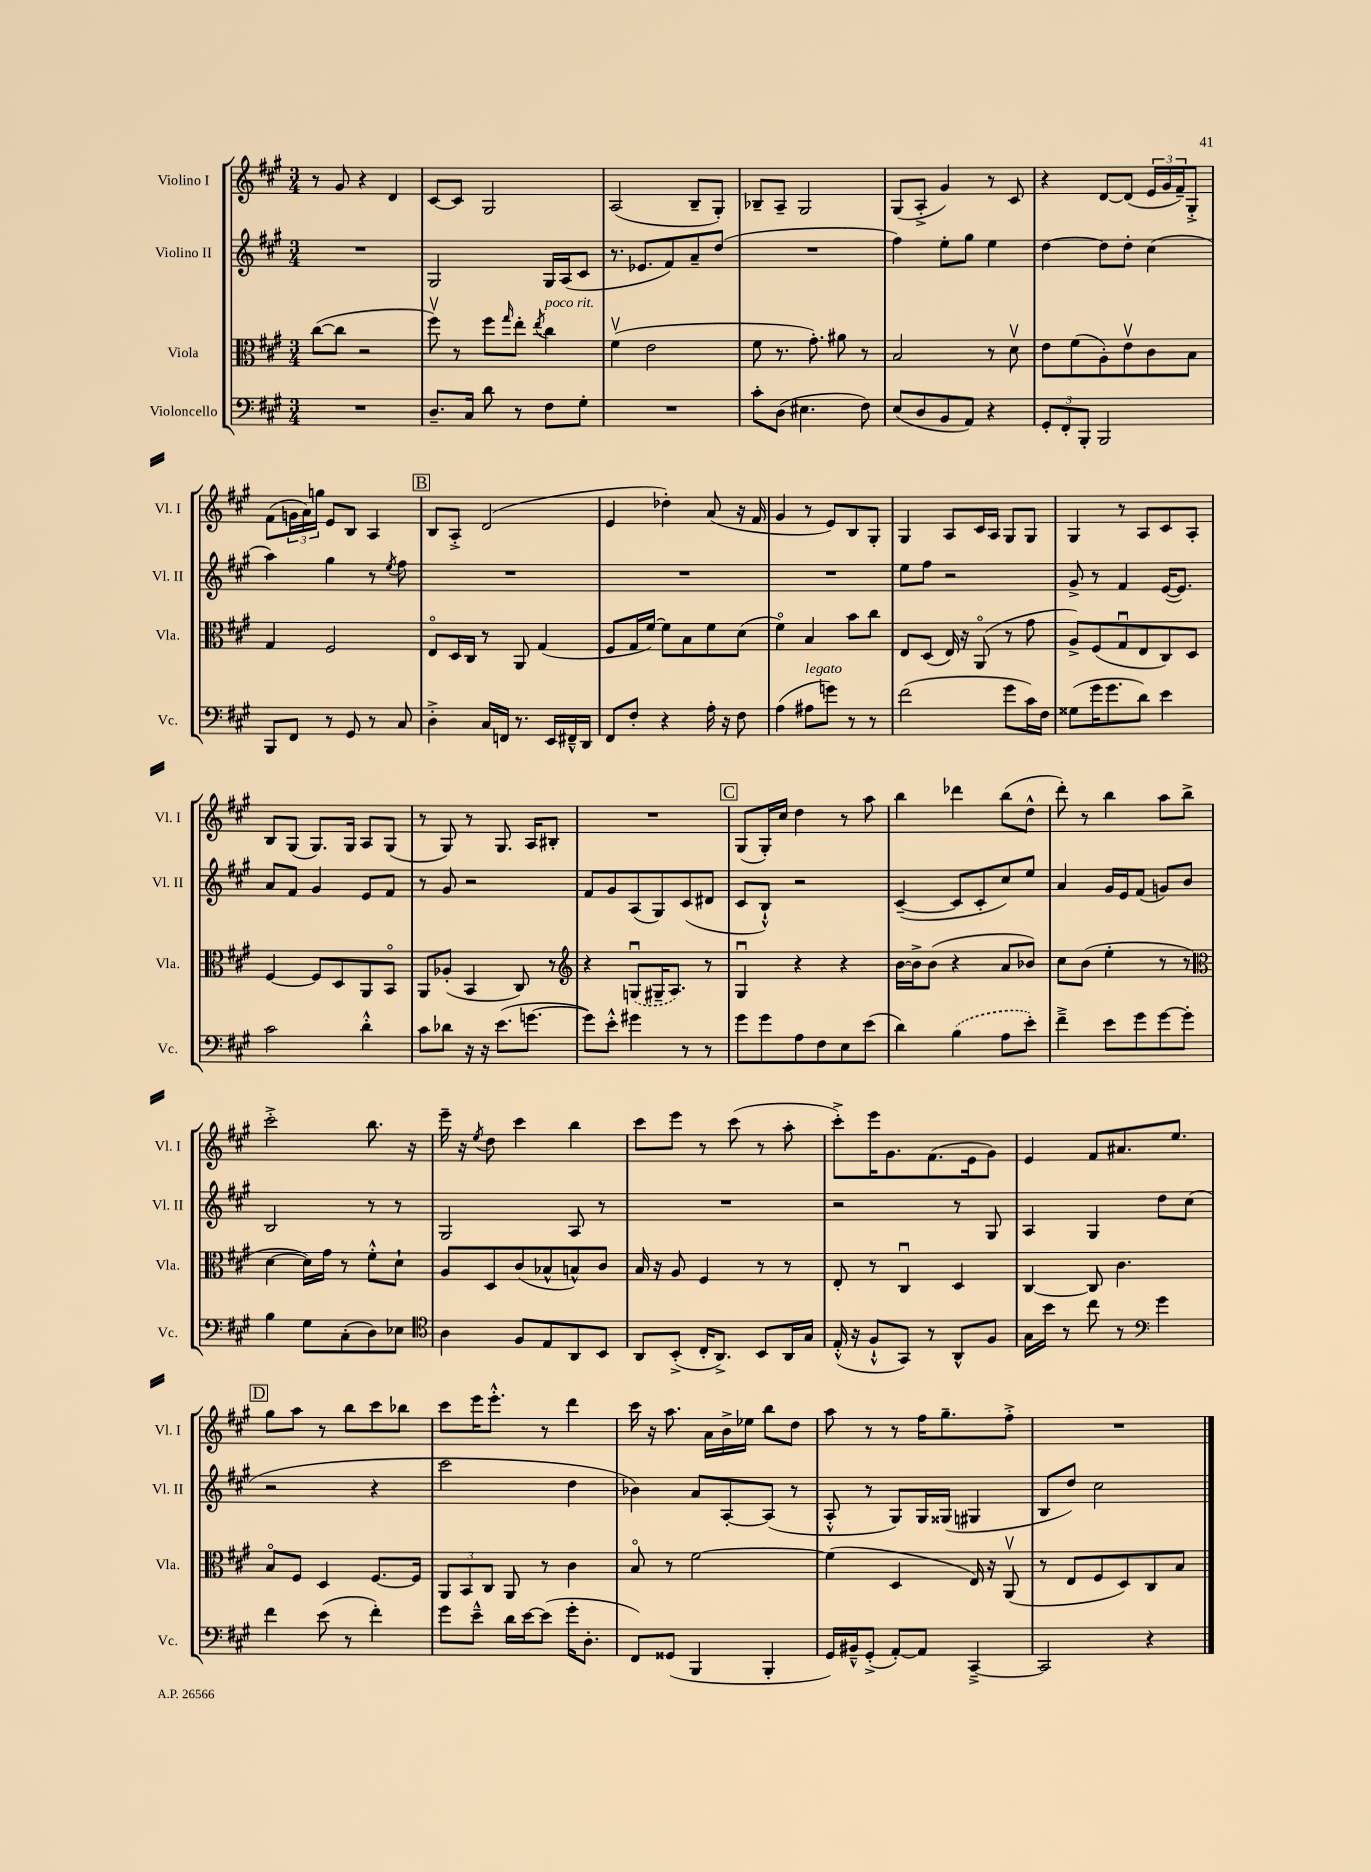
<<
\new StaffGroup <<
\new Staff = "s0" \with { instrumentName = "Violino I" shortInstrumentName = "Vl. I" } {
    \clef treble \key a \major \numericTimeSignature \time 3/4
    r8 gis'8 r4 d'4 |
    cis'8~ cis'8 gis2 |
    a2( b8-- gis8-.) |
    bes8-- a8-- gis2 |
    gis8( a8-.-> gis'4) r8 cis'8 |
    r4 d'8~ d'8( \tuplet 3/2 { e'16 gis'16 fis'16--) } gis8-.-> |
    fis'8( \tuplet 3/2 { g'16 a'16) g''16 } e'8 b8 a4 |
    \mark \markup { \box "B" } b8 a8-.-> d'2( |
    e'4 des''4-.) a'8( r16 fis'16 |
    gis'4 r8 e'8) b8 gis8-. |
    gis4 a8 cis'16 a16 gis8 gis8 |
    gis4 r8 a8 cis'8 a8-. |
    b8 gis8( gis8.) gis16 a8 gis8( |
    r8 gis8) r8 gis8. a16 bis8-. |
    R2. |
    \mark \markup { \box "C" } gis8( gis16-.) cis''16 d''4 r8 a''8 |
    b''4 des'''4 b''8( d''8-^ |
    d'''8-.) r8 b''4 a''8 b''8-> |
    cis'''2-.-> b''8. r16 |
    e'''16-- r16 \acciaccatura { e''8 } d''8 cis'''4 b''4 |
    cis'''8 e'''8 r8 cis'''8( r8 a''8-. |
    cis'''8-.->) e'''16 gis'8. fis'8.( e'16 gis'8) |
    e'4 fis'8 ais'8. e''8. |
    \mark \markup { \box "D" } gis''8 a''8 r8 b''8 cis'''8 bes''8 |
    cis'''8 e'''16 e'''8.-.-^ r8 d'''4 |
    cis'''16 r16 a''8. a'16 b'16-> ees''16 b''8 d''8 |
    a''8 r8 r8 fis''16 gis''8.-- fis''8-.-> |
    R2. \bar "|." |
}
\new Staff = "s1" \with { instrumentName = "Violino II" shortInstrumentName = "Vl. II" } {
    \clef treble \key a \major \numericTimeSignature \time 3/4
    R2. |
    gis2 gis16 a16( cis'8 |
    r8. ees'8. fis'8) a'8-- d''8( |
    R2. |
    fis''4) e''8-. gis''8 e''4 |
    d''4~ d''8 d''8-. cis''4( |
    a''4) gis''4 r8 \acciaccatura { e''8 } fis''8 |
    \mark \markup { \box "B" } R2. |
    R2. |
    R2. |
    e''8 fis''8 r2 |
    gis'8-> r8 fis'4 e'16~( e'8.) |
    a'8 fis'8 gis'4 e'8 fis'8 |
    r8 gis'8 r2 |
    fis'8 gis'8 a8( gis8) cis'8( dis'8 |
    \mark \markup { \box "C" } cis'8 b8-!-^) r2 |
    cis'4~--( cis'8 cis'8-. cis''8) e''8 |
    a'4 gis'16 e'16 fis'8( g'8) b'8 |
    b2 r8 r8 |
    gis2 a8 r8 |
    R2. |
    r2 r8 gis8 |
    a4 gis4 d''8 cis''8( |
    \mark \markup { \box "D" } r2 r4 |
    cis'''2 d''4 |
    bes'4) a'8 a8~-. a8( r8 |
    a8-.-^ r8 gis8) gis16 gisis16( gis4 |
    b8 d''8) cis''2 \bar "|." |
}
\new Staff = "s2" \with { instrumentName = "Viola" shortInstrumentName = "Vla." } {
    \clef alto \key a \major \numericTimeSignature \time 3/4
    cis''8~( cis''8 r2 |
    fis''8\upbow) r8 fis''8 \grace { gis''16 } e''8-. \acciaccatura { e''8 } cis''4^\markup { \italic "poco rit." } |
    fis'4\upbow( e'2 |
    fis'8 r8. gis'8.-.) ais'8 r8 |
    b2 r8 d'8\upbow |
    e'8 fis'8( a8-.) e'8\upbow cis'8 b8 |
    gis4 fis2 |
    \mark \markup { \box "B" } e8\flageolet d16 cis16 r8 a,8 gis4( |
    fis8 gis16 fis'16~) fis'8 b8 fis'8 d'8( |
    fis'4\flageolet) b4 b'8 cis''8 |
    e8 d8( e16) r16 a,8\flageolet( r8 gis'8 |
    a8->) fis8( gis8\downbow e8 cis8) d8 |
    fis4~ fis8 d8 a,8 b,8\flageolet |
    a,8 aes8-.( b,4 cis8) r8 |
    \clef treble r4 \once \slurDashed g8\downbow( gis16-- a8.) r8 |
    \mark \markup { \box "C" } gis4\downbow r4 r4 |
    b'16~ b'16-> b'8( r4 a'8 bes'8) |
    cis''8 b'8( e''4-. r8 r8 |
    \clef alto d'4~ d'16) gis'16 r8 fis'8-.-^ d'8-! |
    a8 d8 cis'8( bes8-^ b8-^) cis'8 |
    b16 r16 a8 fis4 r8 r8 |
    e8-. r8 cis4\downbow d4 |
    cis4~ cis8 cis'4. |
    \mark \markup { \box "D" } b8\flageolet fis8 d4 fis8.~ fis16 |
    \tuplet 3/2 { a,8 b,8 cis8 } a,8 r8 cis'4 |
    b8\flageolet r8 fis'2~ |
    fis'4( d4 e16) r16 a,8\upbow( |
    r8 e8 fis8 d8) cis8 b8 \bar "|." |
}
\new Staff = "s3" \with { instrumentName = "Violoncello" shortInstrumentName = "Vc." } {
    \clef bass \key a \major \numericTimeSignature \time 3/4
    R2. |
    d8.-- cis16 d'8 r8 fis8 gis8-. |
    R2. |
    cis'8-. d8( eis4. fis8) |
    e8( d8 b,8 a,8) r4 |
    \tuplet 3/2 { gis,8-. fis,8-. b,,8-. } b,,2 |
    b,,8 fis,8 r8 gis,8 r8 cis8 |
    \mark \markup { \box "B" } d4-.-> cis16 f,16 r8. e,16 fis,16---^ d,16 |
    fis,8 fis8-. r4 a16-. r16 fis8 |
    a4( ais8^\markup { \italic "legato" } g'8) r8 r8 |
    fis'2( gis'8 cis'16) fis16 |
    gisis8( gis'16 gis'8. d'8) e'4 |
    cis'2 d'4-.-^ |
    cis'8 des'8 r16 r16 e'8.( g'8.~ |
    g'8) e'8-.-^ gis'4 r8 r8 |
    \mark \markup { \box "C" } gis'8 gis'8 a8 fis8 e8 e'8( |
    d'4) \once \slurDashed b4( a8 e'8-.) |
    fis'4---> e'8 gis'8 gis'8~ gis'8-. |
    b4 gis8 cis8-.( d8) ees8 |
    \clef tenor a4 fis8 e8 a,8 b,8 |
    a,8 b,8-.->( cis16-. a,8.->) b,8 a,16 gis16 |
    e16-.-^( r16 fis8-!-^ gis,8) r8 a,8-^ fis8 |
    gis16 b'16 r8 cis''8 r8 \clef bass gis'4 |
    \mark \markup { \box "D" } fis'4 e'8( r8 fis'4-.) |
    gis'8 e'8---^ d'16 e'16~ e'8( gis'16-. d8.-. |
    fis,8) gisis,8( b,,4 b,,4-. |
    gis,16) bis,16---^ gis,8-.->( a,8~-.) a,8 cis,4~---> |
    cis,2 r4 \bar "|." |
}
>>
>>
\layout { \context { \Score \remove "Bar_number_engraver" } }
